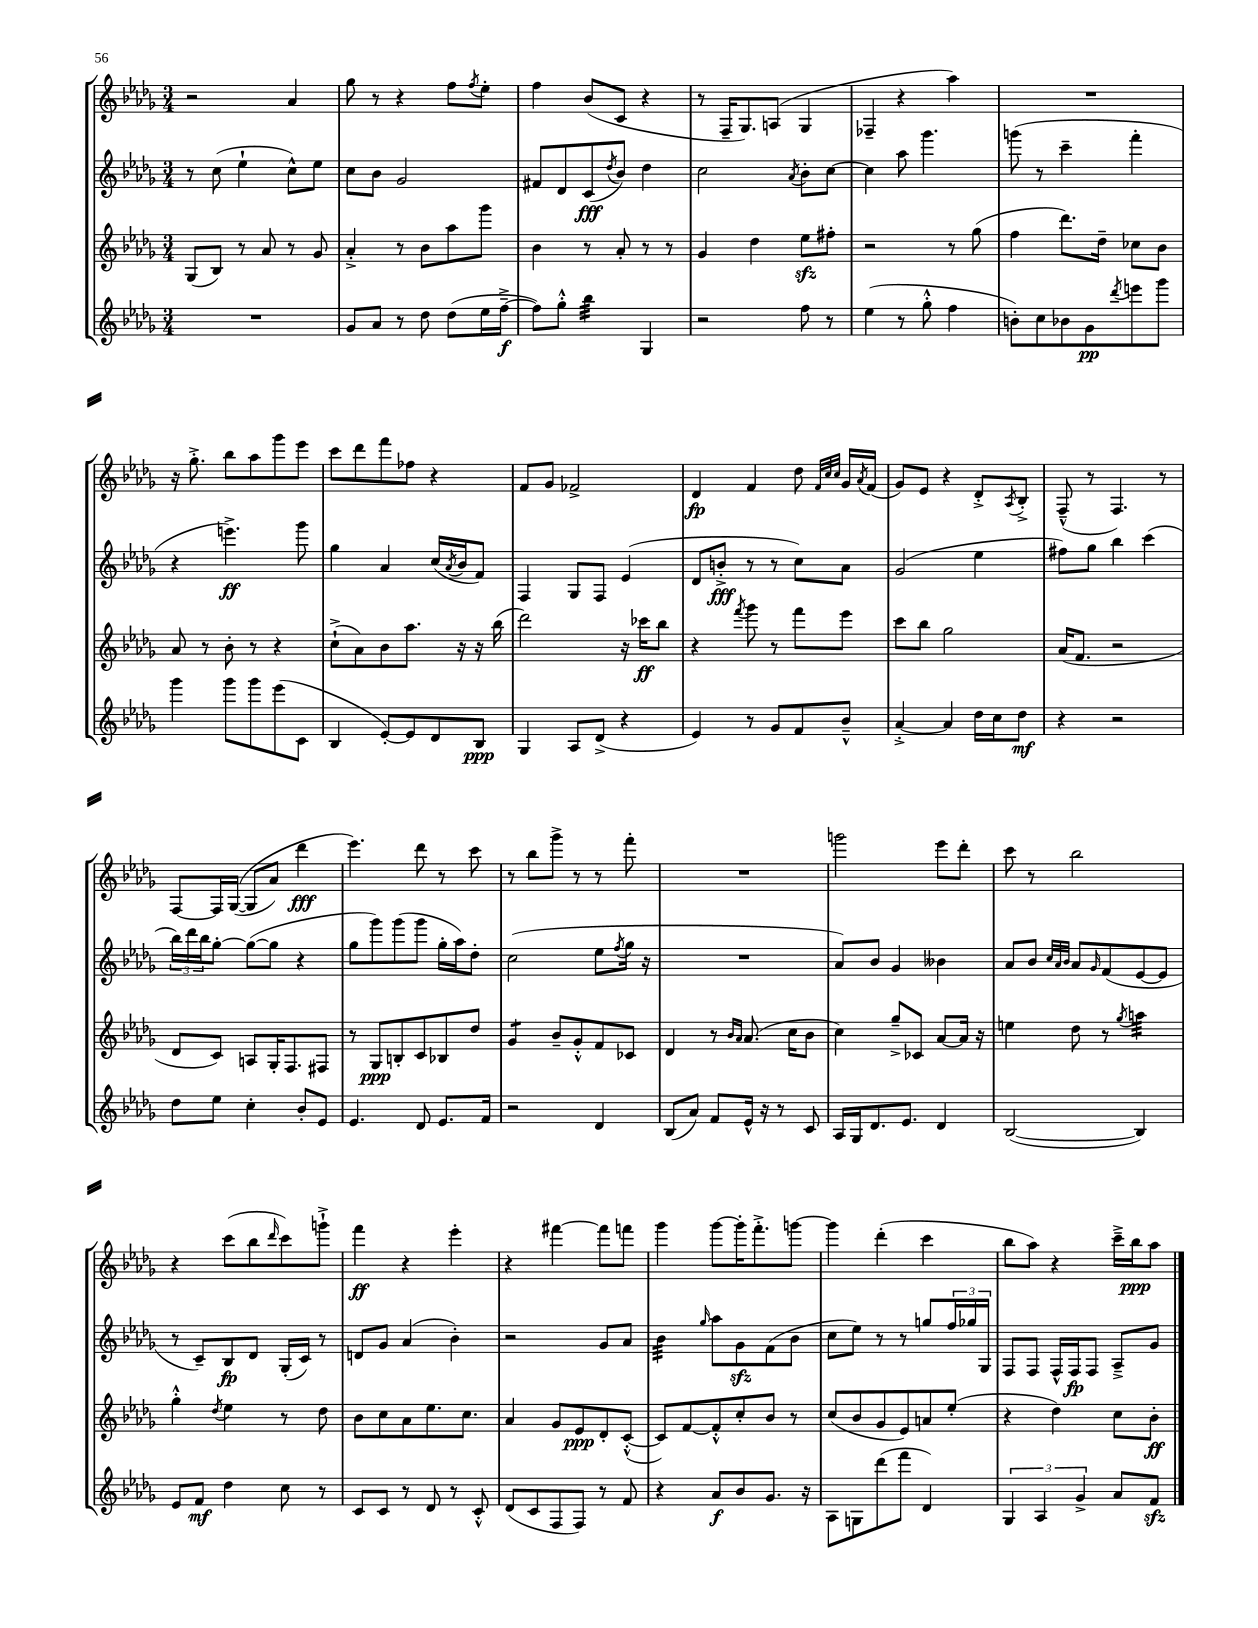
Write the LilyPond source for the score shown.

<<
\new StaffGroup <<
\new Staff = "s0" {
    \clef treble \key des \major \numericTimeSignature \time 3/4
    r2 aes'4 |
    ges''8 r8 r4 f''8 \acciaccatura { f''8 } ees''8-. |
    f''4 bes'8( c'8 r4 |
    r8 f16-- ges8.) a8( ges4 |
    fes4-- r4 aes''4) |
    R2. |
    r16 ges''8.-.-> bes''8 aes''8 ges'''8 ees'''8 |
    c'''8 des'''8 f'''8 fes''8 r4 |
    f'8 ges'8 fes'2-> |
    des'4\fp f'4 des''8 \grace { f'32 c''32 c''32 } ges'16 \acciaccatura { aes'8 } f'16( |
    ges'8) ees'8 r4 des'8-.-> \acciaccatura { aes8 } bes8-.-> |
    f8---^( r8 f4.) r8 |
    f8~ f16 ges16~(\( ges8 aes'8) des'''4\fff |
    ees'''4.\) des'''8 r8 c'''8 |
    r8 bes''8 ges'''8-> r8 r8 f'''8-. |
    R2. |
    g'''2 ees'''8 des'''8-. |
    c'''8 r8 bes''2 |
    r4 c'''8( bes''8 \grace { des'''16 } c'''8) g'''8-!-> |
    f'''4\ff r4 ees'''4-. |
    r4 fis'''4~ fis'''8 f'''8 |
    ges'''4 ges'''8~ ges'''16-. f'''8.-.-> g'''8~ |
    g'''4 des'''4-.( c'''4 |
    bes''8 aes''8) r4 c'''16---> bes''16\ppp aes''8 \bar "|." |
}
\new Staff = "s1" {
    \clef treble \key des \major \numericTimeSignature \time 3/4
    r8 c''8( ees''4-! c''8-^) ees''8 |
    c''8 bes'8 ges'2 |
    fis'8 des'8 c'8\fff( \acciaccatura { des''8 } bes'8) des''4 |
    c''2 \acciaccatura { aes'8 } bes'8-. c''8~ |
    c''4 aes''8 ges'''4. |
    g'''8( r8 c'''4-- f'''4-. |
    r4 e'''4.->\ff) ges'''8 |
    ges''4 aes'4 c''16( \acciaccatura { aes'8 } bes'16 f'8) |
    f4 ges8 f8 ees'4( |
    des'8 b'8-.->\fff r8 r8 c''8) aes'8 |
    ges'2( ees''4 |
    fis''8) ges''8 bes''4 c'''4( |
    \tuplet 3/2 { bes''16) des'''16 bes''16 } ges''8~-. ges''8~( ges''8 r4 |
    ges''8 ges'''8) ges'''8( ges'''8 ges''16-. aes''16) des''8-. |
    c''2( ees''8 \acciaccatura { f''8 } ges''16 r16 |
    R2. |
    aes'8) bes'8 ges'4 beses'4 |
    aes'8 bes'8 \grace { c''32 aes'32 bes'32 } aes'8 \grace { ges'16 } f'8( ees'8~ ees'8 |
    r8 c'8--) bes8\fp des'8 ges16-.( c'16) r8 |
    d'8 ges'8 aes'4( bes'4-.) |
    r2 ges'8 aes'8 |
    bes'4:32 \grace { ges''16 } aes''8 ges'8\sfz f'8( bes'8 |
    c''8 ees''8) r8 r8 g''8 \tuplet 3/2 { f''16 ges''16 ges16 } |
    f8 f8 f16-^ f16\fp f8 aes8---> ges'8 \bar "|." |
}
\new Staff = "s2" {
    \clef treble \key des \major \numericTimeSignature \time 3/4
    ges8( bes8) r8 aes'8 r8 ges'8 |
    aes'4-.-> r8 bes'8 aes''8 ges'''8 |
    bes'4 r8 aes'8-. r8 r8 |
    ges'4 des''4 ees''8\sfz fis''8-. |
    r2 r8 ges''8( |
    f''4 des'''8.) des''16-- ces''8 bes'8 |
    aes'8 r8 bes'8-. r8 r4 |
    c''8-!->( aes'8) bes'8 aes''8. r16 r16 bes''16( |
    des'''2) r16 ces'''16\ff bes''8 |
    r4 \acciaccatura { f'''8 } ges'''8 r8 f'''8 ees'''8 |
    c'''8 bes''8 ges''2 |
    aes'16( f'8. r2 |
    des'8 c'8) a8 ges16-. f8. fis8 |
    r8 ges8\ppp b8-. c'8 bes8 des''8 |
    ges'4:8 bes'8-- ges'8-.-^ f'8 ces'8 |
    des'4 r8 \grace { bes'16 aes'16 } aes'8.( c''16 bes'8 |
    c''4) ges''8---> ces'8 aes'8~ aes'16 r16 |
    e''4 des''8 r8 \acciaccatura { ges''8 } a''4:32 |
    ges''4-.-^ \acciaccatura { des''8 } ees''4 r8 des''8 |
    bes'8 c''8 aes'8 ees''8. c''8. |
    aes'4 ges'8 ees'8\ppp des'8-. c'8~-.-^( |
    c'8) f'8~ f'8-.-^ c''8-. bes'8 r8 |
    c''8( bes'8 ges'8 ees'8) a'8 ees''8-.( |
    r4 des''4) c''8 bes'8-.\ff \bar "|." |
}
\new Staff = "s3" {
    \clef treble \key des \major \numericTimeSignature \time 3/4
    R2. |
    ges'8 aes'8 r8 des''8 des''8( ees''16 f''16~--->\f |
    f''8) ges''8-.-^ bes''4:32 ges4 |
    r2 f''8 r8 |
    ees''4( r8 ges''8-.-^ f''4 |
    b'8-.) c''8 bes'8 ges'8\pp \acciaccatura { des'''8 } e'''8 ges'''8 |
    ges'''4 ges'''8 ges'''8 ees'''8( c'8 |
    bes4 ees'8~-.) ees'8 des'8 bes8\ppp |
    ges4 aes8 des'8->( r4 |
    ees'4) r8 ges'8 f'8 bes'8---^ |
    aes'4~-.-> aes'4 des''16 c''16 des''8\mf |
    r4 r2 |
    des''8 ees''8 c''4-. bes'8-. ees'8 |
    ees'4. des'8 ees'8. f'16 |
    r2 des'4 |
    bes8( aes'8) f'8 ees'16-^ r16 r8 c'8 |
    aes16 ges16 des'8. ees'8. des'4 |
    bes2~( bes4) |
    ees'8 f'8\mf des''4 c''8 r8 |
    c'8 c'8 r8 des'8 r8 c'8-.-^ |
    des'8( c'8 f8 f8) r8 f'8 |
    r4 aes'8\f bes'8 ges'8. r16 |
    aes8 g8 des'''8( f'''8 des'4) |
    \tuplet 3/2 { ges4 aes4 ges'4-> } aes'8 f'8\sfz \bar "|." |
}
>>
>>
\layout { \context { \Score \remove "Bar_number_engraver" } }
